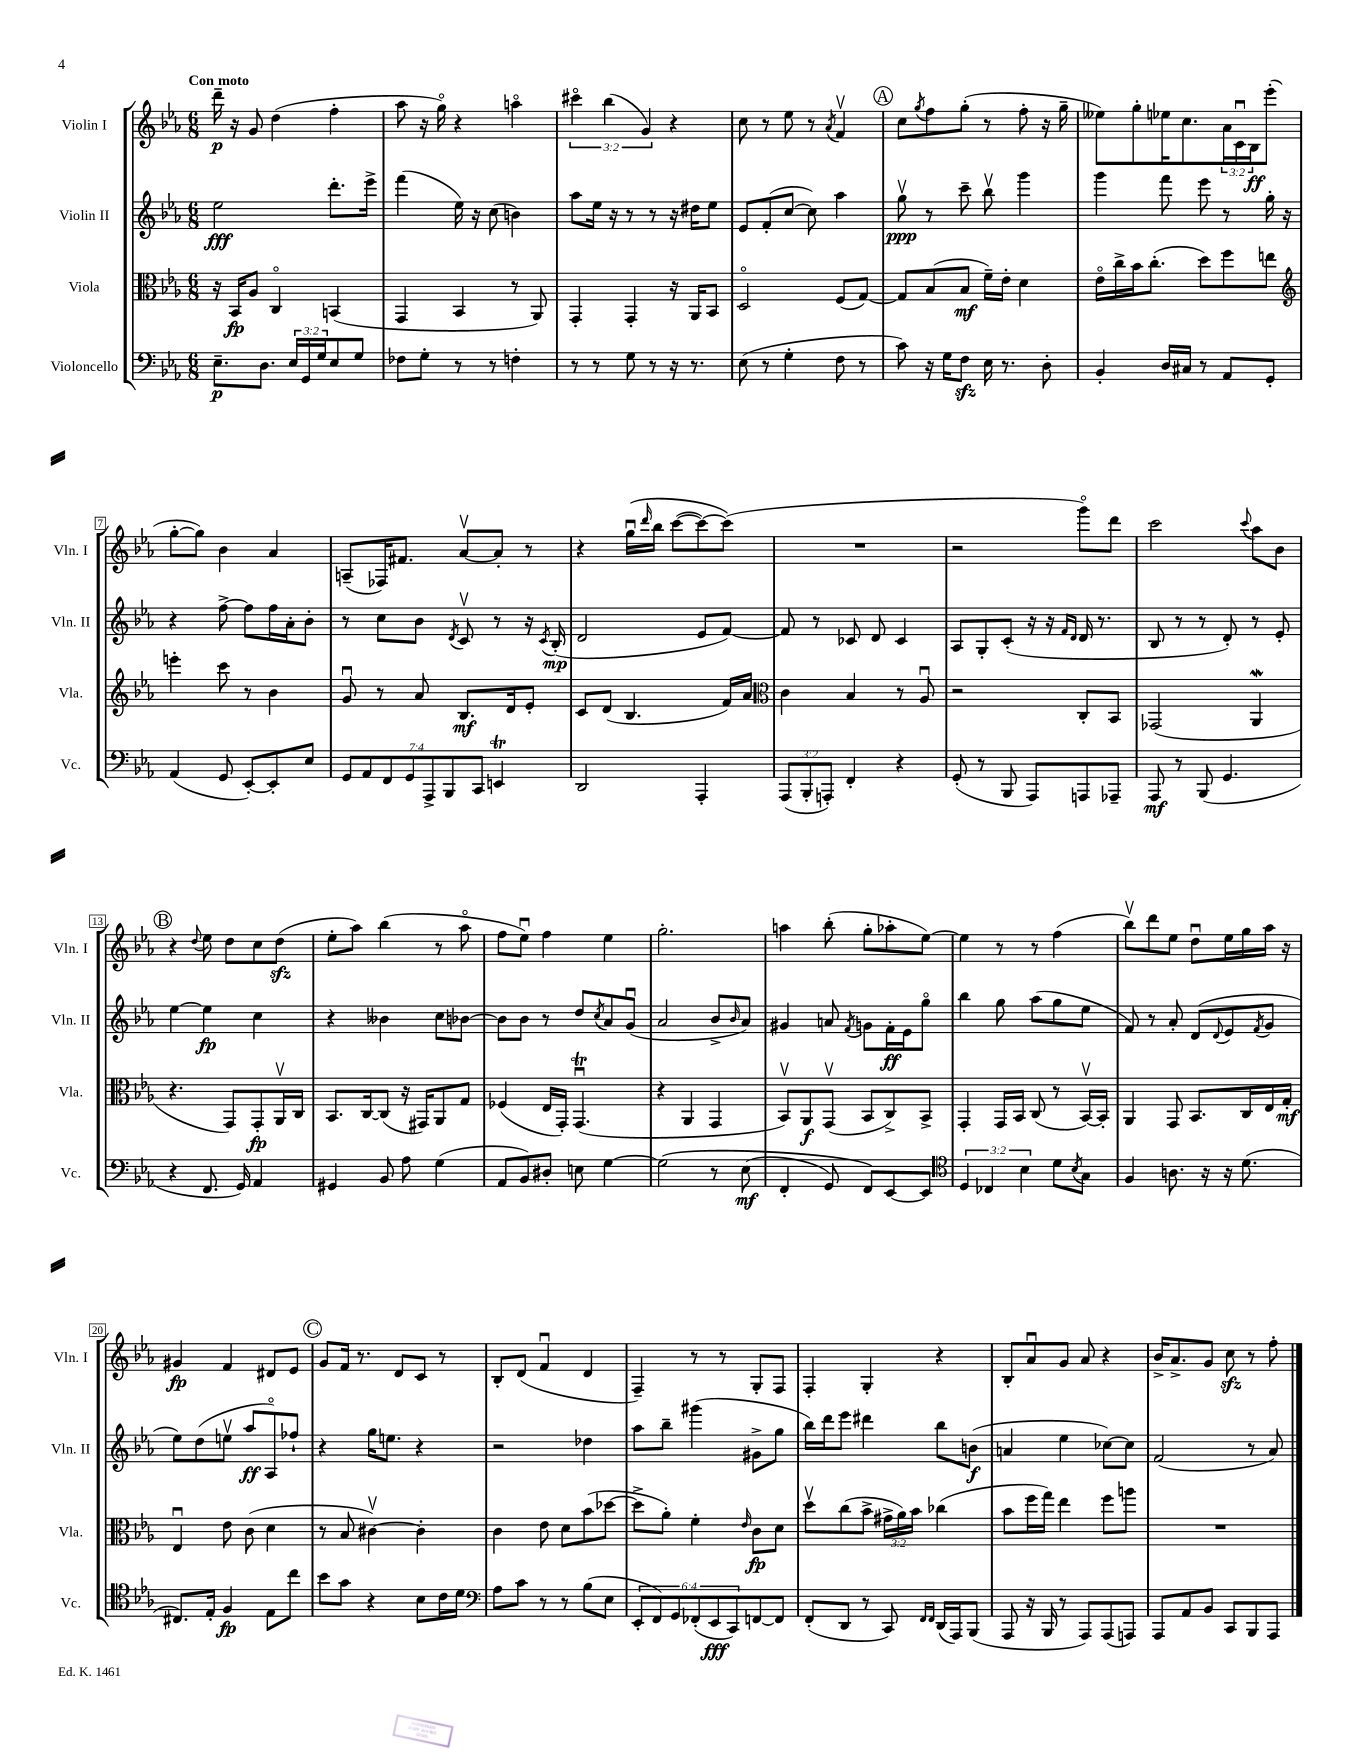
<<
\new StaffGroup <<
\new Staff = "s0" \with { instrumentName = "Violin I" shortInstrumentName = "Vln. I" } {
    \clef treble \key ees \major \numericTimeSignature \time 6/8 \override Staff.TupletNumber.text = #tuplet-number::calc-fraction-text \tempo "Con moto"
    d'''16--\p r16 g'8 d''4( f''4-. |
    aes''8 r16 g''16\flageolet) r4 a''4\flageolet |
    \tuplet 3/2 { cis'''4\flageolet bes''4( g'4) } r4 |
    c''8 r8 ees''8 r8 \acciaccatura { aes'8 } f'4\upbow |
    \mark \markup { \circle "A" } c''8 \acciaccatura { g''8 } f''8 g''8-.( r8 f''8-. r16 g''16-- |
    eeses''8) g''8-. ees''16 c''8. \tuplet 3/2 { aes'16 c'16\downbow bes16\ff } ees'''8-.( |
    g''8~-. g''8) bes'4 aes'4 |
    a8--( fes16) fis'8. aes'8~\upbow aes'8-. r8 |
    r4 g''16\downbow\( \grace { d'''16 } bes''16 c'''8~( c'''8~) c'''8(\) |
    R2. |
    r2 g'''8\flageolet) d'''8 |
    c'''2 \appoggiatura { c'''8 } aes''8 bes'8 |
    \mark \markup { \circle "B" } r4 \appoggiatura { d''8 } ees''8 d''8 c''8 d''8\sfz( |
    ees''8-. aes''8) bes''4( r8 aes''8\flageolet |
    f''8 ees''8\downbow) f''4 ees''4 |
    g''2.-. |
    a''4 bes''8-.( g''8-. aes''8-. ees''8~) |
    ees''4 r8 r8 f''4( |
    bes''8\upbow) d'''8 ees''8 d''8\downbow ees''16 g''16 aes''16 r16 |
    gis'4\fp f'4 dis'8 ees'8 |
    \mark \markup { \circle "C" } g'8 f'16 r8. d'8 c'8 r8 |
    bes8-. d'8( f'4\downbow d'4 |
    f4--) r8 r8 g8-. f8 |
    f4-. g4-. r4 |
    bes8-. aes'8\downbow g'8 aes'8 r4 |
    bes'16-> aes'8.-> g'8 c''8\sfz r8 f''8-. \bar "|." |
}
\new Staff = "s1" \with { instrumentName = "Violin II" shortInstrumentName = "Vln. II" } {
    \clef treble \key ees \major \numericTimeSignature \time 6/8
    ees''2\fff d'''8.-. ees'''16-> |
    f'''4( ees''16) r16 c''8( b'4) |
    aes''8 ees''16 r16 r8 r8 r16 dis''16 ees''8 |
    ees'8 f'8-.( c''8~ c''8) aes''4 |
    \mark \markup { \circle "A" } g''8\upbow\ppp r8 c'''8-- bes''8\upbow g'''4 |
    g'''4 f'''8 ees'''8 r8 g''16-. r16 |
    r4 f''8~-> f''8 f''16 aes'16-. bes'8-. |
    r8 c''8 bes'8 \acciaccatura { d'8 } c'8\upbow r8 r16 \acciaccatura { c'8 } bes16-.\mp( |
    d'2 ees'8 f'8~) |
    f'8 r8 ces'8 d'8 ces'4 |
    aes8 g8-. c'8-.( r16 r16 \grace { f'16 d'16 } d'16 r8. |
    bes8 r8 r8 d'8-.) r8 ees'8-. |
    \mark \markup { \circle "B" } ees''4~ ees''4\fp c''4 |
    r4 beses'4 c''8 bes'8~ |
    bes'8 bes'8 r8 d''8 \acciaccatura { c''8 } aes'8 g'8\downbow( |
    aes'2 bes'8-> \grace { bes'16 } aes'8) |
    gis'4 a'8 \acciaccatura { f'8 } g'8 f'16-.\ff ees'16 g''8\flageolet |
    bes''4 g''8 aes''8( g''8 ees''8 |
    f'8) r8 aes'8-. d'8( \appoggiatura { d'8 } ees'8 \acciaccatura { f'8 } g'8 |
    ees''8) d''8( e''8\upbow aes''8\ff aes8\flageolet) fes''8-! |
    \mark \markup { \circle "C" } r4 g''16 e''8. r4 |
    r2 des''4 |
    aes''8 bes''8-- gis'''4( gis'8-> g''8 |
    bes''16) d'''16 ees'''8 dis'''4 bes''8 b'8\f( |
    a'4 ees''4 ces''8~) ces''8 |
    f'2( r8 aes'8) \bar "|." |
}
\new Staff = "s2" \with { instrumentName = "Viola" shortInstrumentName = "Vla." } {
    \clef alto \key ees \major \numericTimeSignature \time 6/8 \override Staff.TupletNumber.text = #tuplet-number::calc-fraction-text
    r16 bes,16\fp aes8 c4\flageolet b,4( |
    g,4 bes,4 r8 aes,8) |
    g,4-. g,4-. r16 aes,16 bes,8 |
    d2\flageolet f8( g8~) |
    \mark \markup { \circle "A" } g8 bes8( bes8\mf f'16--) ees'16-. d'4 |
    ees'16\flageolet c''16-> bes'16 c''8.-.( d''8) f''8 e''8 |
    \clef treble e'''4-. c'''8 r8 bes'4 |
    g'8\downbow r8 aes'8 bes8.\mf d'16 ees'8-. |
    c'8 d'8( bes4. f'16) aes'16 |
    \clef alto c'4 bes4 r8 aes8\downbow |
    r2 c8-. bes,8 |
    ges,2( aes,4\mordent |
    \mark \markup { \circle "B" } r4. g,8) g,8-.\fp aes,16\upbow c16 |
    bes,8. c16~ c8( r16 gis,16) aes,8 g8 |
    fes4( ees16 g,16-.) g,4.\downbow\trill( |
    r4 aes,4 g,4 |
    bes,8\upbow) aes,8\f g,8\upbow( bes,8 c8->) bes,8-> |
    g,4-. g,16 bes,16 c8( r8 bes,16~\upbow) bes,16-. |
    aes,4 g,8 bes,8. c16 ees16 g16-.\mf |
    ees4\downbow ees'8 c'8( d'4 |
    \mark \markup { \circle "C" } r8 bes8 cis'4~\upbow) cis'4-. |
    c'4 ees'8 d'8 bes'8( des''8~ |
    des''8-> aes'8-.) f'4-. \grace { ees'16 } c'8\fp d'8 |
    d''8\upbow c''8( bes'8-> \tuplet 3/2 { gis'16-> aes'16) bes'16 } ces''4( |
    bes'8 f''16 g''16) ees''4 f''8 a''8 |
    R2. \bar "|." |
}
\new Staff = "s3" \with { instrumentName = "Violoncello" shortInstrumentName = "Vc." } {
    \clef bass \key ees \major \numericTimeSignature \time 6/8 \override Staff.TupletNumber.text = #tuplet-number::calc-fraction-text
    ees8.--\p d8. \tuplet 3/2 { ees16 g,16 g16 } ees8 g8 |
    fes8 g8-. r8 r8 f4-. |
    r8 r8 g8 r8 r16 r8. |
    ees8( r8 g4-. f8 r8 |
    \mark \markup { \circle "A" } c'8) r16 g16 f8\sfz ees16 r8. d8-. |
    bes,4-. d16 cis16 r8 aes,8 g,8-. |
    aes,4( g,8 ees,8~-.) ees,8-. ees8 |
    \tuplet 7/4 { g,8 aes,8 f,8 g,8 aes,,8-> bes,,8 c,8 } e,4\trill |
    d,2 aes,,4-. |
    \tuplet 3/2 { aes,,8( bes,,8-. a,,8-.) } f,4-. r4 |
    g,8-.( r8 bes,,8 aes,,8) a,,8 aes,,8-- |
    aes,,8\mf r8 bes,,8( g,4. |
    \mark \markup { \circle "B" } r4 f,8. g,16) aes,4 |
    gis,4 bes,8 aes8 g4( |
    aes,8 bes,8) dis8-. e8 g4~ |
    g2\( r8 ees8\mf( |
    f,4-. g,8) f,8\) ees,8~ ees,8 |
    \clef tenor \tuplet 3/2 { d4 ces4 bes4 } d'8 \acciaccatura { bes8 } g8 |
    f4 a8. r16 r16 d'8.( |
    cis8.) ees16-. f4\fp ees8 c''8 |
    \mark \markup { \circle "C" } bes'8 g'8 r4 bes8 c'16 d'16 |
    \clef bass aes8 c'8 r8 r8 bes8( ees8 |
    \tuplet 6/4 { ees,8-. f,8) g,8 fes,8-.( ees,8\fff c,8) } f,8~ f,8 |
    f,8-.( d,8 r8 c,8) \grace { f,16 f,16 } d,16( aes,,16) bes,,8( |
    aes,,8 r16 bes,,16 r8 aes,,8) aes,,8( a,,8) |
    aes,,8 aes,8 bes,8 c,8 bes,,8 aes,,8 \bar "|." |
}
>>
>>
\layout { \context { \Score \override BarNumber.stencil = #(make-stencil-boxer 0.1 0.3 ly:text-interface::print) } }
